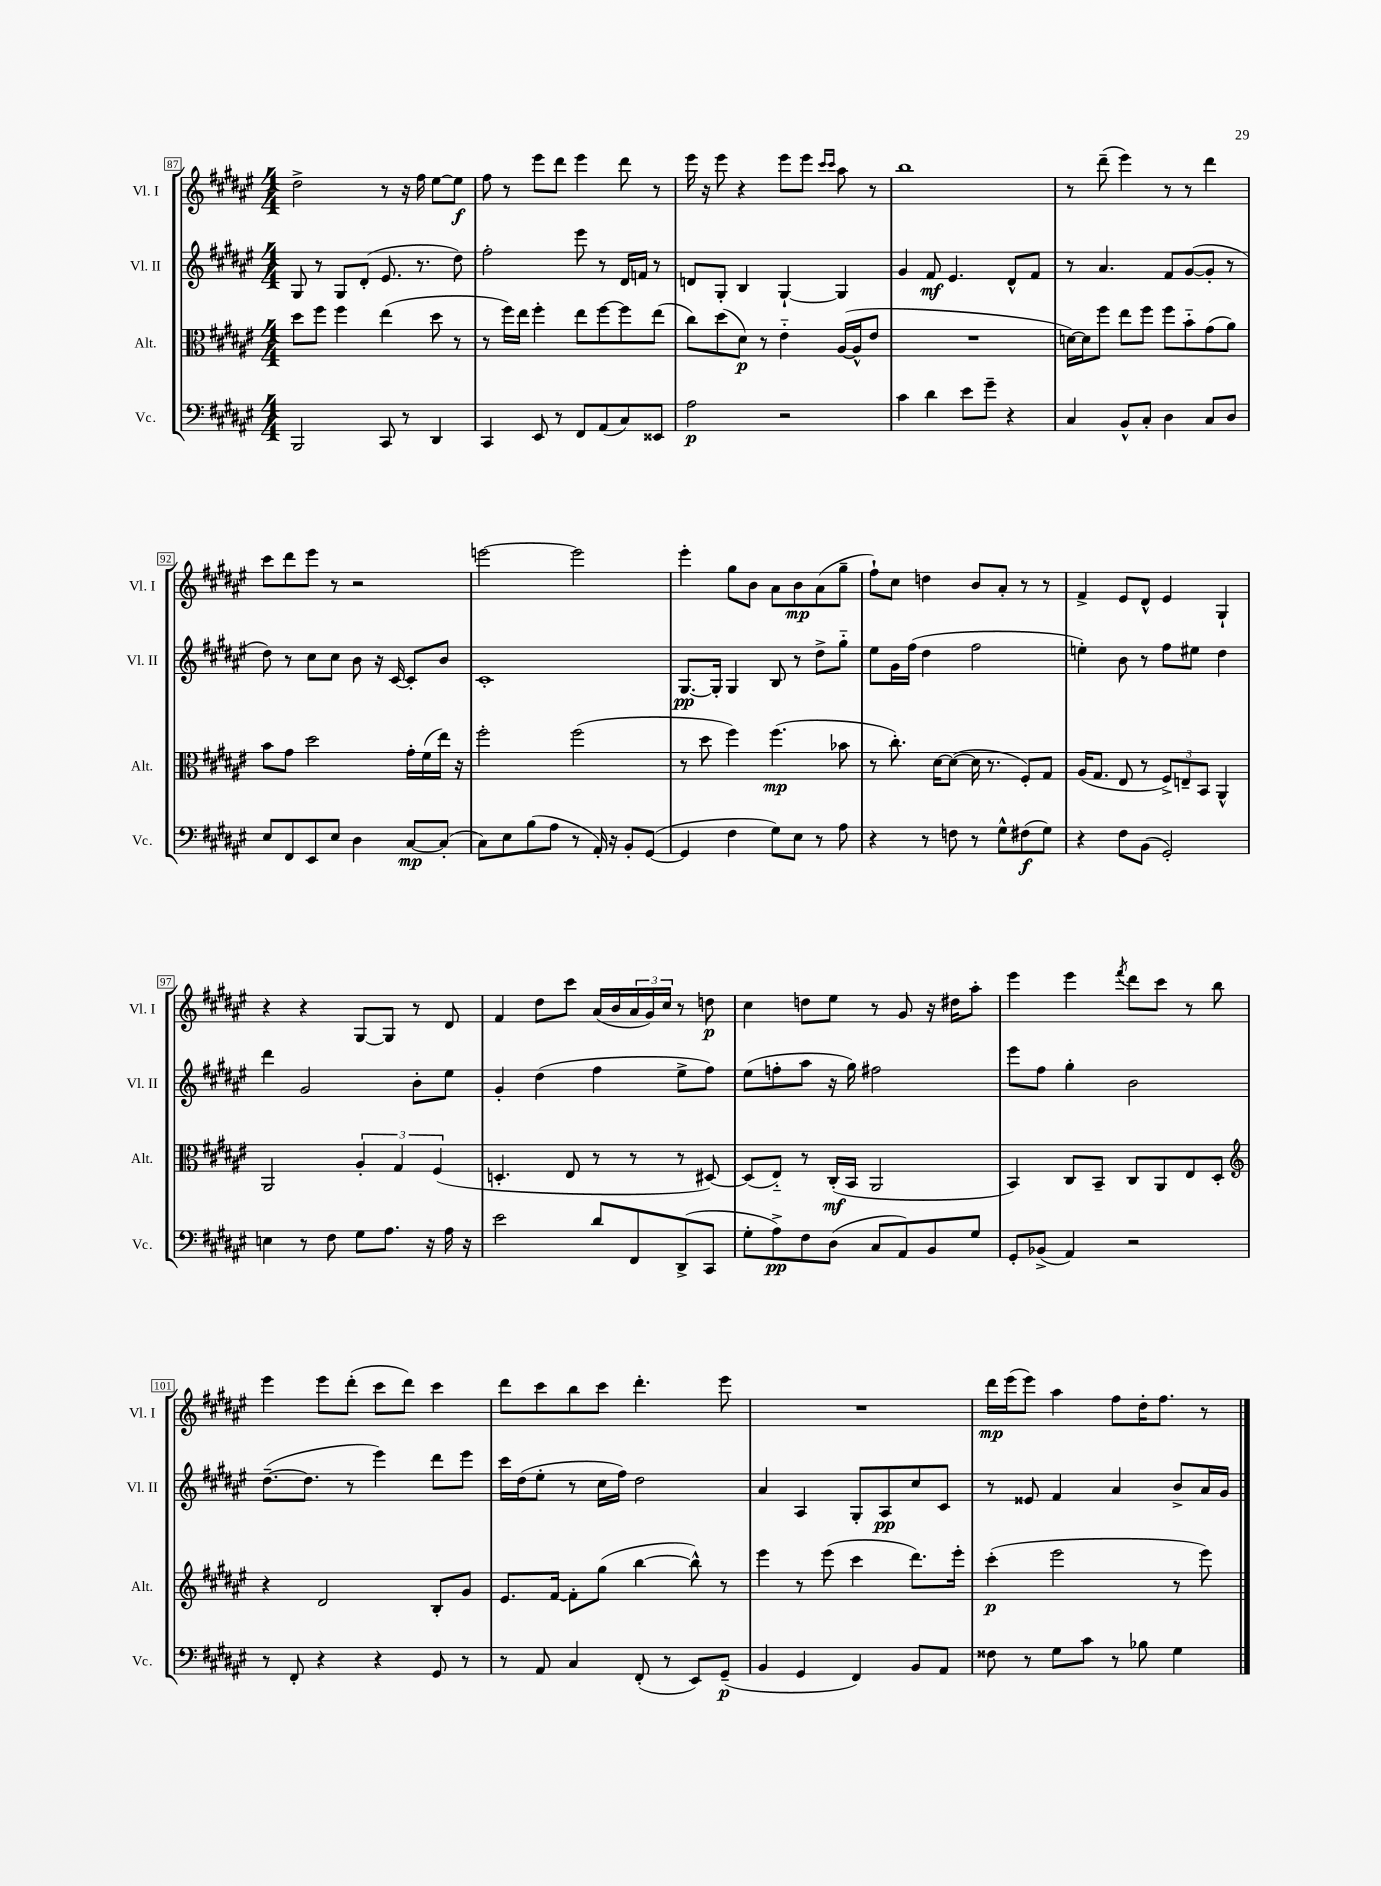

**kern	**dynam	**kern	**dynam	**kern	**dynam	**kern	**dynam
*part4	*part4	*part3	*part3	*part2	*part2	*part1	*part1
*staff4	*staff4	*staff3	*staff3	*staff2	*staff2	*staff1	*staff1
*I"Vc.	*	*I"Alt.	*	*I"Vl. II	*	*I"Vl. I	*
*I'Vc.	*	*I'Alt.	*	*I'Vl. II	*	*I'Vl. I	*
*clefF4	*	*clefC3	*	*clefG2	*	*clefG2	*
*k[f#c#g#d#a#e#]	*	*k[f#c#g#d#a#e#]	*	*k[f#c#g#d#a#e#]	*	*k[f#c#g#d#a#e#]	*
*M4/4	*	*M4/4	*	*M4/4	*	*M4/4	*
=87	=87	=87	=87	=87	=87	=87	=87
2BBB/	.	8dd#\L	.	8G#/	.	2dd#^\	.
.	.	8ff#\J	.	8r	.	.	.
.	.	4ff#\	.	8G#/L	.	.	.
.	.	.	.	(8d#'/J	.	.	.
8CC#/	.	(4ee#\	.	8.e#/	.	8r	.
8r	.	.	.	.	.	16r	.
.	.	.	.	8.r	.	16ff#\	.
4DD#/	.	8dd#\	.	.	.	[8ee#\L	.
.	.	8r	.	8dd#\)	.	8ee#\J]	f
=88	=88	=88	=88	=88	=88	=88	=88
4CC#/	.	8r	.	2ff#'\	.	8ff#\	.
.	.	16ff#\LL)	.	.	.	8r	.
.	.	16ee#\JJ	.	.	.	.	.
8EE#/	.	4ff#'\	.	.	.	8eee#\L	.
8r	.	.	.	.	.	8ddd#\J	.
8FF#/L	.	8ee#\L	.	8eee#\	.	4eee#\	.
(8AA#/	.	[8ff#\	.	8r	.	.	.
8C#/)	.	8ff#\]	.	16d#/LL	.	8ddd#\	.
.	.	.	.	16fn/JJ	.	.	.
8EE##X/J	.	(8ee#\J	.	8r	.	8r	.
=89	=89	=89	=89	=89	=89	=89	=89
2A#\	p	8cc#\L)	.	8dn/L	.	16eee#\	.
.	.	.	.	.	.	16r	.
.	.	(8dd#\	.	8G#'/J	.	8eee#\	.
.	.	8d#\J)	p	4B/	.	4r	.
.	.	8r	.	.	.	.	.
2r	.	4e#\	.	[4G#`/	.	8eee#\L	.
.	.	.	.	.	.	8eee#\J	.
.	.	.	.	.	.	16qqccc#/LL	.
.	.	.	.	.	.	16qqccc#/JJ	.
.	.	([16A#/LL	.	4G#/]	.	8aa#\	.
.	.	16A#^^/J]	.	.	.	.	.
.	.	8e#/J	.	.	.	8r	.
=90	=90	=90	=90	=90	=90	=90	=90
4c#\	.	1r	.	4g#/	.	1bb	.
4d#\	.	.	.	8f#/	mf	.	.
.	.	.	.	4.e#/	.	.	.
8e#\L	.	.	.	.	.	.	.
8g#~\J	.	.	.	.	.	.	.
4r	.	.	.	8d#^^/L	.	.	.
.	.	.	.	8f#/J	.	.	.
=91	=91	=91	=91	=91	=91	=91	=91
4C#/	.	[16dn\LL)	.	8r	.	8r	.
.	.	16d\J]	.	.	.	.	.
.	.	8ff#\J	.	4.a#/	.	(8ddd#~\	.
8BB^^/L	.	8ee#\L	.	.	.	4eee#\)	.
8C#'/J	.	8ff#\J	.	.	.	.	.
4D#\	.	8ff#\L	.	8f#/L	.	8r	.
.	.	8b\	.	([8g#/	.	8r	.
8C#/L	.	(8g#\	.	8g#'/J]	.	4ddd#\	.
8D#/J	.	8a#\J)	.	8r	.	.	.
!!LO:LB:g=z
=92	=92	=92	=92	=92	=92	=92	=92
8E#/L	.	8b\L	.	8dd#\)	.	8ccc#\L	.
8FF#/	.	8g#\J	.	8r	.	8ddd#\	.
8EE#/	.	2dd#\	.	8cc#\L	.	8eee#\J	.
8E#/J	.	.	.	8cc#\J	.	8r	.
4D#\	.	.	.	8b\	.	2r	.
.	.	.	.	16r	.	.	.
.	.	.	.	[16c#/	.	.	.
[8C#/L	mp	16g#'\LL	.	8c#'/L]	.	.	.
.	.	(16f#\	.	.	.	.	.
(8C#'/J]	.	16ee#\JJ)	.	8b/J	.	.	.
.	.	16r	.	.	.	.	.
=93	=93	=93	=93	=93	=93	=93	=93
8C#\L)	.	2ff#'\	.	1c#'	.	[2eeen\	.
8E#\	.	.	.	.	.	.	.
(8B\	.	.	.	.	.	.	.
8A#\J	.	.	.	.	.	.	.
8r	.	(2ff#\	.	.	.	2eee\]	.
16AA#'/)	.	.	.	.	.	.	.
16r	.	.	.	.	.	.	.
8BB'/L	.	.	.	.	.	.	.
([8GG#/J	.	.	.	.	.	.	.
=94	=94	=94	=94	=94	=94	=94	=94
4GG#/]	.	8r	.	[8.G#/L	pp	4eee#'\	.
.	.	8dd#\	.	.	.	.	.
.	.	.	.	16G#'/Jk]	.	.	.
4F#\	.	4ff#\)	.	4G#/	.	8gg#\L	.
.	.	.	.	.	.	8b\J	.
8G#\L)	.	(4.ff#\	mp	8B/	.	8a#\L	.
8E#\J	.	.	.	8r	.	8b\	mp
8r	.	.	.	8dd#^\L	.	(8a#\	.
8A#\	.	8b-X\	.	8gg#\J	.	8gg#~\J	.
=95	=95	=95	=95	=95	=95	=95	=95
4r	.	8r	.	8ee#\L	.	8ff#`\L)	.
.	.	8.cc#'\)	.	16g#\L	.	8cc#\J	.
.	.	.	.	(16ff#\JJ	.	.	.
8r	.	.	.	4dd#\	.	4ddn\	.
.	.	[16d#\KL	.	.	.	.	.
8Fn\	.	(8d#\J_	.	.	.	.	.
8r	.	16d#\]	.	2ff#\	.	8b/L	.
.	.	8.r	.	.	.	.	.
8G#^^\L	.	.	.	.	.	8a#'/J	.
(8F#X\	f	8F#'/L)	.	.	.	8r	.
8G#\J)	.	8G#/J	.	.	.	8r	.
=96	=96	=96	=96	=96	=96	=96	=96
4r	.	(16A#/KL	.	4een'\)	.	4f#^/	.
.	.	8.G#/J	.	.	.	.	.
8F#\L	.	8E#/	.	8b\	.	8e#/L	.
(8BB\J	.	8r	.	8r	.	8d#^^/J	.
2GG#'/)	.	12F#^/L)	.	8ff#\L	.	4e#/	.
.	.	12En~/	.	.	.	.	.
.	.	.	.	8ee#X\J	.	.	.
.	.	12BB/J	.	.	.	.	.
.	.	4AA#^^/	.	4dd#\	.	4G#`/	.
!!LO:LB:g=z
=97	=97	=97	=97	=97	=97	=97	=97
4En\	.	2AA#/	.	4ddd#\	.	4r	.
8r	.	.	.	2g#/	.	4r	.
8F#\	.	.	.	.	.	.	.
8G#\L	.	6A#'/	.	.	.	[8G#/L	.
8.A#\J	.	.	.	.	.	8G#/J]	.
.	.	6G#/	.	.	.	.	.
.	.	.	.	8b'\L	.	8r	.
16r	.	.	.	.	.	.	.
.	.	(6F#/	.	.	.	.	.
16A#\	.	.	.	8ee#\J	.	8d#/	.
16r	.	.	.	.	.	.	.
=98	=98	=98	=98	=98	=98	=98	=98
2e#\	.	4.Dn'/	.	4g#'/	.	4f#/	.
.	.	.	.	(4dd#\	.	8dd#\L	.
.	.	8E#/	.	.	.	8ccc#\J	.
8d#/L	.	8r	.	4ff#\	.	(16a#/LL	.
.	.	.	.	.	.	16b/	.
8FF#/	.	8r	.	.	.	24a#/	.
.	.	.	.	.	.	24g#/)	.
.	.	.	.	.	.	24cc#/JJ	.
(8DD#^/	.	8r	.	8ee#^\L	.	8r	.
8CC#/J	.	[8D#X/)	.	8ff#\J)	.	8ddn\	p
=99	=99	=99	=99	=99	=99	=99	=99
8G#'\L	.	(8D#/L]	.	(8ee#\L	.	4cc#\	.
8A#^\)	pp	8E#/J)	.	8ffn'\	.	.	.
8F#\	.	8r	.	8aa#\J	.	8ddn\L	.
(8D#\J	.	(16C#'/LL	mf	16r	.	8ee#\J	.
.	.	16BB/JJ	.	16gg#\)	.	.	.
8C#/L	.	2AA#/	.	2ff#X\	.	8r	.
8AA#/)	.	.	.	.	.	8g#/	.
8BB/	.	.	.	.	.	16r	.
.	.	.	.	.	.	16dd#X\KL	.
8G#/J	.	.	.	.	.	8aa#'\J	.
=100	=100	=100	=100	=100	=100	=100	=100
8GG#'/L	.	4BB/)	.	8eee#\L	.	4eee#\	.
(8BB-X^/J	.	.	.	8ff#\J	.	.	.
4AA#/)	.	8C#/L	.	4gg#'\	.	4eee#\	.
.	.	8BB~/J	.	.	.	.	.
.	.	.	.	.	.	8qfff#/	.
2r	.	8C#/L	.	2b\	.	8ddd#\L	.
.	.	8AA#/	.	.	.	8ccc#\J	.
.	.	8E#/	.	.	.	8r	.
.	.	8D#'/J	.	.	.	8bb\	.
!!LO:LB:g=z
=101	=101	=101	=101	=101	=101	=101	=101
*	*	*clefG2	*	*	*	*	*
8r	.	4r	.	([8.dd#~\L	.	4eee#\	.
8FF#'/	.	.	.	.	.	.	.
.	.	.	.	8.dd#\J]	.	.	.
4r	.	2d#/	.	.	.	8eee#\L	.
.	.	.	.	8r	.	(8ddd#'\J	.
4r	.	.	.	4eee#\)	.	8ccc#\L	.
.	.	.	.	.	.	8ddd#\J)	.
8GG#/	.	8B'/L	.	8ddd#\L	.	4ccc#\	.
8r	.	8g#/J	.	8eee#\J	.	.	.
=102	=102	=102	=102	=102	=102	=102	=102
8r	.	8.e#/L	.	16ccc#\LL	.	8ddd#\L	.
.	.	.	.	(16dd#\J	.	.	.
8AA#/	.	.	.	8ee#'\J	.	8ccc#\	.
.	.	[16f#/Jk	.	.	.	.	.
4C#/	.	8f#'\L]	.	8r	.	8bb\	.
.	.	(8gg#\J	.	16cc#\LL	.	8ccc#\J	.
.	.	.	.	16ff#\JJ)	.	.	.
(8FF#'/	.	[4bb\	.	2dd#\	.	4.ddd#'\	.
8r	.	.	.	.	.	.	.
8EE#/L)	.	8bb^^\])	.	.	.	.	.
(8GG#~/J	p	8r	.	.	.	8eee#\	.
=103	=103	=103	=103	=103	=103	=103	=103
4BB/	.	4eee#\	.	4a#/	.	1r	.
4GG#/	.	8r	.	4A#/	.	.	.
.	.	(8eee#\	.	.	.	.	.
4FF#/)	.	4ccc#\	.	8G#'/L	.	.	.
.	.	.	.	8A#/	pp	.	.
8BB/L	.	8.ddd#\L)	.	8cc#/	.	.	.
8AA#/J	.	.	.	8c#/J	.	.	.
.	.	16eee#'\Jk	.	.	.	.	.
=104	=104	=104	=104	=104	=104	=104	=104
8F##X\	.	(4ccc#'\	p	8r	.	16ddd#\LL	mp
.	.	.	.	.	.	(16eee#\J	.
8r	.	.	.	8e##X/	.	8eee#\J)	.
8G#\L	.	2eee#\	.	4f#/	.	4aa#\	.
8c#\J	.	.	.	.	.	.	.
8r	.	.	.	4a#/	.	8ff#\L	.
8B-X\	.	.	.	.	.	16dd#'\K	.
.	.	.	.	.	.	8.ff#\J	.
4G#\	.	8r	.	8b^/L	.	.	.
.	.	8eee#\)	.	16a#/L	.	8r	.
.	.	.	.	16g#/JJ	.	.	.
==	==	==	==	==	==	==	==
*-	*-	*-	*-	*-	*-	*-	*-
